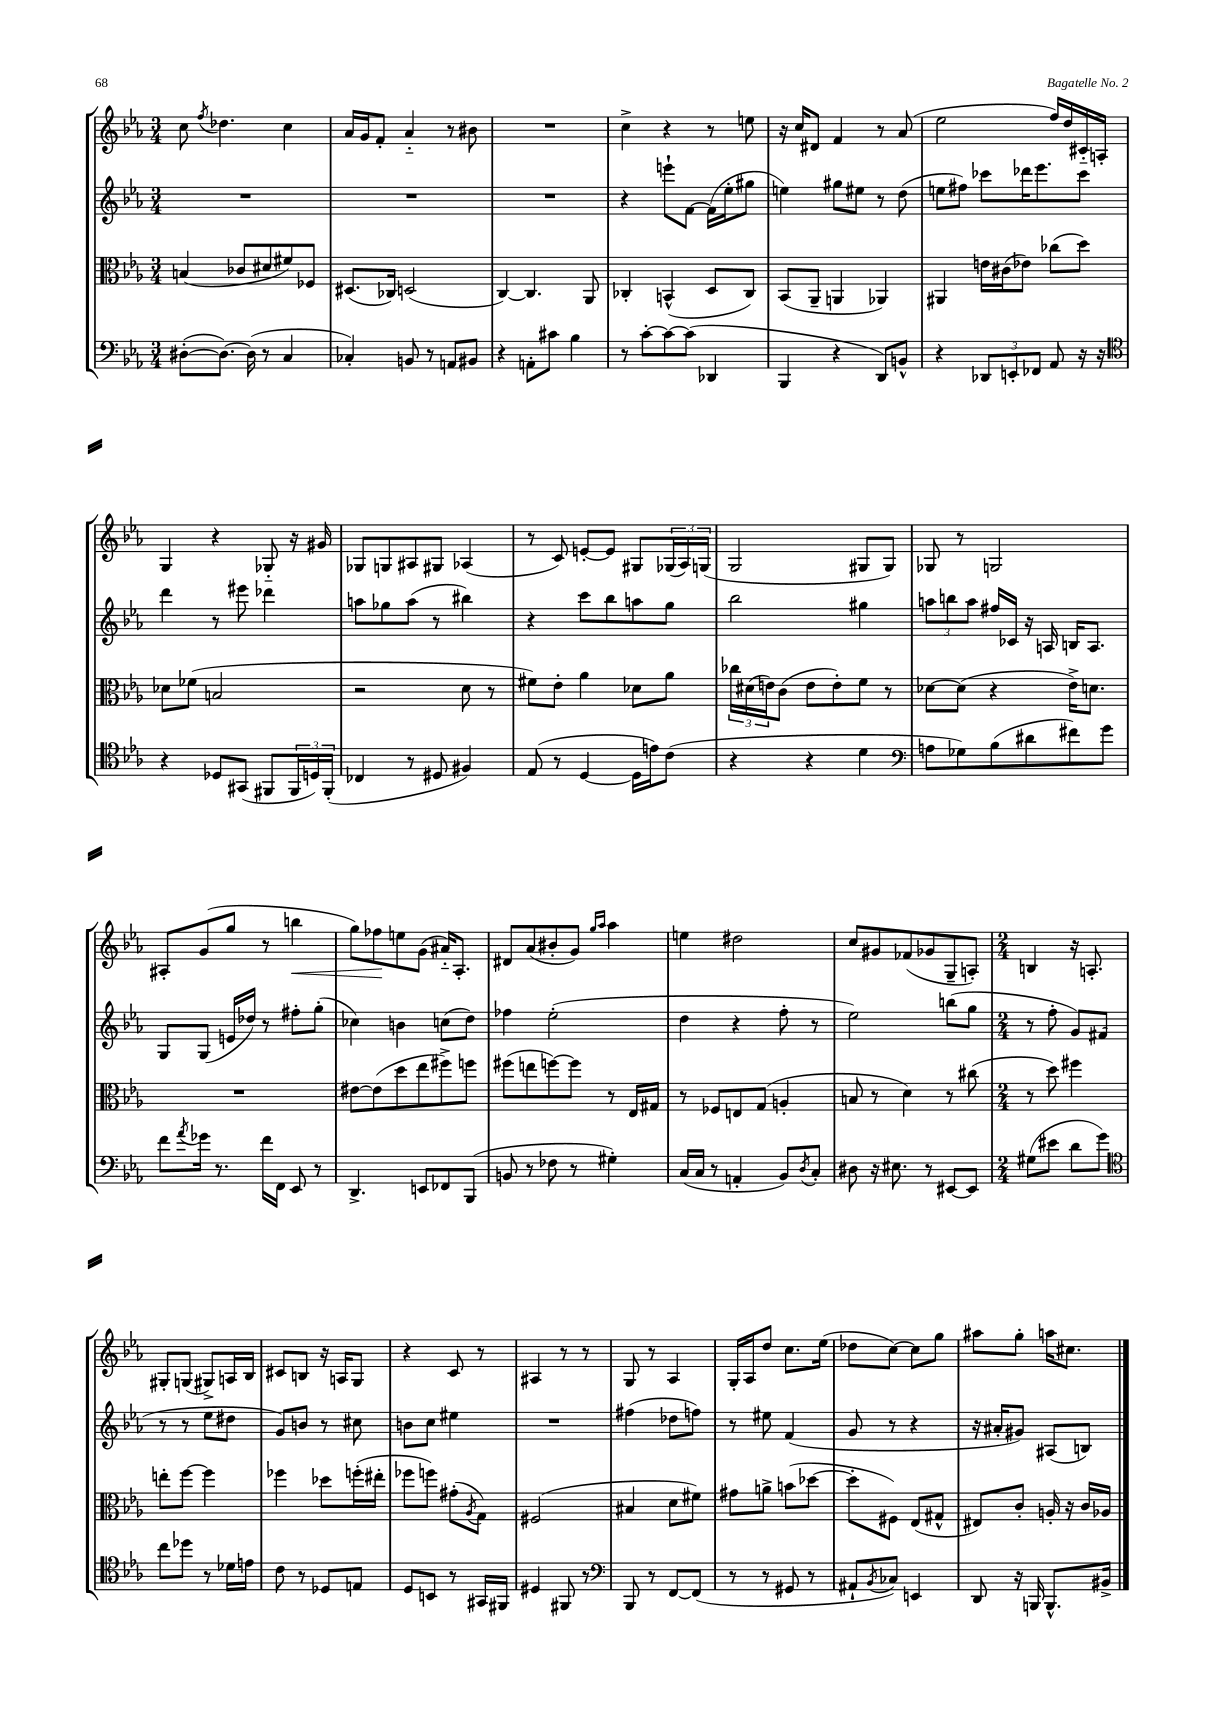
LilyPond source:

<<
\new StaffGroup <<
\new Staff = "s0" {
    \clef treble \key ees \major \numericTimeSignature \time 3/4
    c''8 \acciaccatura { f''8 } des''4. c''4 |
    aes'16 g'16 f'8-. aes'4-_ r8 bis'8 |
    R2. |
    c''4-> r4 r8 e''8 |
    r16 c''16 dis'8 f'4 r8 aes'8( |
    ees''2 f''16) d''16 cis'16-_ a16-. |
    g4 r4 ges8-_ r16 gis'16 |
    ges8 g8 ais8 gis8 aes4( |
    r8 c'8) e'8~-. e'8 gis8 \tuplet 3/2 { ges16( aes16) g16( } |
    g2 gis8 gis8) |
    ges8 r8 g2 |
    ais8-. g'8( g''8 r8 b''4\< |
    g''8) fes''8\! e''8 g'8( ais'16-_) aes8.-. |
    dis'8 aes'8( bis'8-. g'8) \grace { g''16 aes''16 } aes''4 |
    e''4 dis''2 |
    c''8 gis'8 fes'8( ges'8 g8-- a8-.) |
    \numericTimeSignature \time 2/4 b4 r16 a8.-. |
    gis8-. g8( gis8->) a16 bes16 |
    cis'8 b8 r16 a16 g8 |
    r4 c'8 r8 |
    ais4 r8 r8 |
    g8 r8 aes4 |
    g16-. aes16 d''8 c''8. ees''16( |
    des''8 c''8~) c''8 g''8 |
    ais''8 g''8-. a''16 cis''8. \bar "|." |
}
\new Staff = "s1" {
    \clef treble \key ees \major \numericTimeSignature \time 3/4
    R2. |
    R2. |
    R2. |
    r4 e'''8-! f'8~ f'16( ees''16-. gis''8 |
    e''4) gis''8 eis''8 r8 d''8( |
    e''8 fis''8) ces'''8 des'''16 ees'''8. ces'''8 |
    d'''4 r8 eis'''8 des'''4 |
    a''8 ges''8 a''8( r8 bis''4) |
    r4 c'''8 bes''8 a''8 g''8 |
    bes''2 gis''4 |
    \tuplet 3/2 { a''8 b''8 a''8 } fis''16 ces'16 r16 a16 b16 a8. |
    g8 g8( e'16 des''16) r8 fis''8-. g''8-.( |
    ces''4) b'4 c''8( d''8) |
    fes''4 ees''2-.( |
    d''4 r4 f''8-. r8 |
    ees''2) b''8( g''8 |
    \numericTimeSignature \time 2/4 r8 f''8-. g'8) fis'8( |
    r8 r8 ees''8 dis''8 |
    g'8) b'8 r8 cis''8 |
    b'8 c''8 eis''4 |
    R2 |
    fis''4( des''8 f''8) |
    r8 eis''8 f'4( |
    g'8 r8 r4 |
    r16 ais'16-. gis'8) ais8( b8) \bar "|." |
}
\new Staff = "s2" {
    \clef alto \key ees \major \numericTimeSignature \time 3/4
    b4( ces'8 dis'8 fis'8) fes8 |
    dis8.( ces16) d2( |
    c4~) c4. aes,8 |
    ces4-. b,4-^( d8 ces8) |
    bes,8( aes,8-- a,4 aes,4) |
    ais,4 e'16 cis'16( ees'8) ces''8( d''8) |
    des'8 fes'8( b2 |
    r2 d'8 r8 |
    fis'8) ees'8-. aes'4 des'8 aes'8 |
    \tuplet 3/2 { ces''16 dis'16( e'16) } c'8( e'8 e'8-.) f'8 r8 |
    des'8~ des'8( r4 ees'16->) d'8. |
    R2. |
    eis'8~ eis'8( d''8 ees''8 fis''8->) f''8 |
    fis''8( e''8 f''8~) f''8 r8 ees16 gis16 |
    r8 fes8 e8 g8( a4-. |
    b8 r8 d'4) r8 cis''8( |
    \numericTimeSignature \time 2/4 r8 d''8) fis''4 |
    e''8-. f''8~ f''4 |
    fes''4 des''8 f''16-.( eis''16-. |
    fes''8 f''8) gis'8-.( \acciaccatura { aes8 } g8) |
    fis2( |
    bis4 d'8 fis'8) |
    gis'8 a'8-> b'8( des''8~ |
    des''8-. fis8) ees8( gis8-^ |
    eis8) c'8-. a16-. r16 c'16 aes16 \bar "|." |
}
\new Staff = "s3" {
    \clef bass \key ees \major \numericTimeSignature \time 3/4
    dis8~-.( dis8.~) dis16( r8 c4 |
    ces4-.) b,8 r8 a,8 bis,8 |
    r4 a,8-. cis'8 bes4 |
    r8 c'8~-. c'8~ c'8( des,4 |
    bes,,4 r4 d,8) b,8-^ |
    r4 \tuplet 3/2 { des,8 e,8-. fes,8 } aes,8 r16 r16 |
    \clef tenor r4 des8 gis,8( fis,8 \tuplet 3/2 { fis,16 d16) fis,16-.( } |
    ces4 r8 dis8 fis4) |
    ees8( r8 d4~ d16 e'16) c'8( |
    r4 r4 d'4 |
    \clef bass a8 ges8) bes8( dis'8 fis'8) g'8 |
    f'8 \acciaccatura { aes'8 } ges'16 r8. f'16 f,16 ees,8 r8 |
    d,4.-> e,8 fes,8 bes,,8( |
    b,8 r8 fes8 r8 gis4-.) |
    c16( c16 r8 a,4-. bes,8) \acciaccatura { d8 } c8-. |
    dis8 r16 eis8. r8 eis,8~ eis,8 |
    \numericTimeSignature \time 2/4 gis8( eis'8 d'8 g'8) |
    \clef tenor c''8 des''8 r8 des'16 e'16 |
    c'8 r8 des8 e8 |
    d8 b,8 r8 gis,16 fis,16 |
    dis4 fis,8 r8 |
    \clef bass bes,,8 r8 f,8~ f,8( |
    r8 r8 gis,8 r8 |
    ais,8-! \acciaccatura { bes,8 } ces8) e,4 |
    d,8 r16 b,,16 b,,8.-^ bis,16-> \bar "|." |
}
>>
>>
\layout { \context { \Score \remove "Bar_number_engraver" } }
